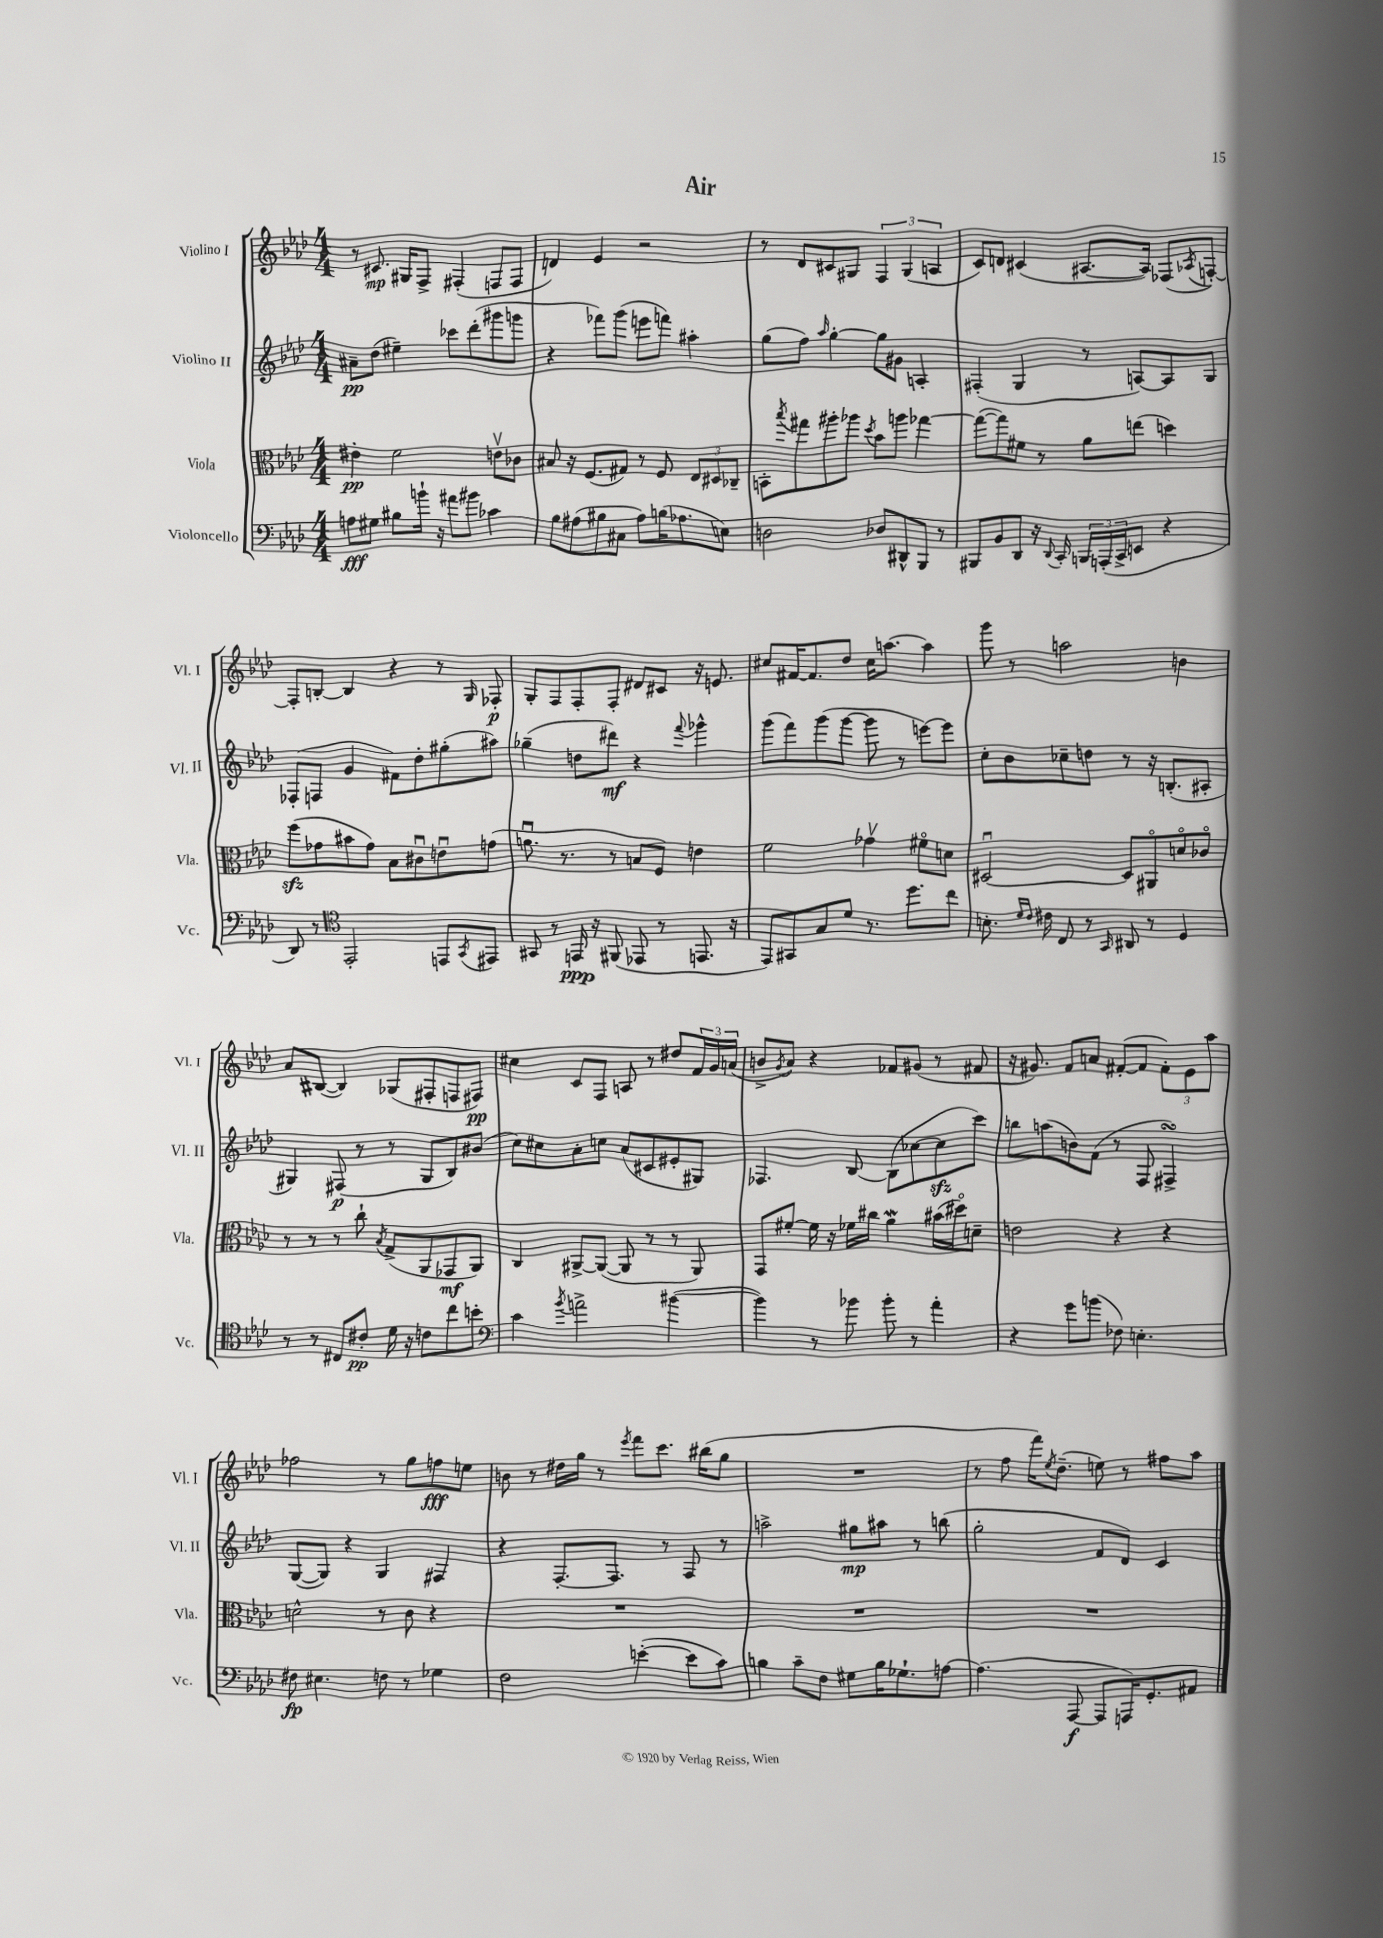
\header { title = "Air" }
<<
\new StaffGroup <<
\new Staff = "s0" \with { instrumentName = "Violino I" shortInstrumentName = "Vl. I" } {
    \clef treble \key aes \major \numericTimeSignature \time 4/4
    r8 cis'8.\mp gis16 f8-> fis4-.( f8 f8 |
    d'4) ees'4 r2 |
    r8 des'8 cis'8 gis8 \tuplet 3/2 { f4 gis4( a4 } |
    c'8) d'8 cis'4( ais8.~ ais16) fes8( \acciaccatura { aes8 } f8~-.) |
    f8-. b8~-. b4 r4 r8 \grace { g16 } fes8-.\p |
    g8-. f8 f8-. f8-. dis'8 cis'8 r16 e'8. |
    cis''8 fis'16~ fis'8. des''8 cis''16 a''8.~ a''4 |
    g'''8 r8 a''2 b'4 |
    aes'8 bis8~( bis4) ges8( fis8-. f8 fis8\pp) |
    cis''4 c'8 f8 a8 r8 dis''8 \tuplet 3/2 { f'16 g'16 a'16( } |
    b'8-> \acciaccatura { g'8 } aes'8) r4 fes'8 gis'8( r8 fis'8 |
    r16 gis'8.) f'8 a'8 fis'8~-.( fis'8 \tuplet 3/2 { fis'8-.) ees'8 aes''8 } |
    fes''2 r8 g''8 f''8\fff e''8 |
    b'8 r8 dis''16 g''16 r8 \acciaccatura { ees'''8 } f'''8 c'''8. bis''16( g''8 |
    R1 |
    r8 f''8 f'''16) \acciaccatura { ees''8 } des''8.--( e''8) r8 fis''8 aes''8 \bar "|." |
}
\new Staff = "s1" \with { instrumentName = "Violino II" shortInstrumentName = "Vl. II" } {
    \clef treble \key aes \major \numericTimeSignature \time 4/4
    ais'8--\pp des''8( eis''4--) ces'''8 des'''8-.( gis'''8 g'''8 |
    r4 fes'''8) g'''8( e'''8 f'''8) ais''4-. |
    g''8( f''8) \grace { aes''16 } g''4~-. g''8 gis'8 a4-. |
    fis4-.( g4 r8 a8~) a8 g8 |
    fes8-.( f8 g'4 fis'8) des''8-. gis''8-.( ais''8) |
    ges''4--( d''8 dis'''8\mf) r4 \appoggiatura { f'''8 } ges'''4-^ |
    g'''8( f'''8) g'''8( g'''8~ g'''8 r8 e'''8~) e'''8 |
    c''8-. bes'8 ces''8-- d''8 r8 r16 b8.-.( ais8-. |
    gis4) fis8\p( r8 r8 gis8 bes8) bis'8( |
    c''8) cis''8 aes'8-. c''8 aes'8( cis'8 eis'8-. gis8) |
    fes4. bes8~ bes8( ces''8~ ces''8\sfz c'''8) |
    b''8 a''8( b'8) f'8( r8 f8 fis4->\turn) |
    g8~( g8) r4 g4 fis4 |
    r4 f8.~-. f8. r8 f8 r8 |
    a''2-> gis''8\mp ais''8 r8 b''8( |
    g''2-. f'8 des'8) c'4 \bar "|." |
}
\new Staff = "s2" \with { instrumentName = "Viola" shortInstrumentName = "Vla." } {
    \clef alto \key aes \major \numericTimeSignature \time 4/4
    eis'4-.\pp f'2 e'8\upbow ces'8 |
    bis8 r16 f8.( gis8) r8 f8 \tuplet 3/2 { ees8 dis8 ces8-- } |
    b,8-. \acciaccatura { bes''8 } gis''8 ais''8-. aes''8 \acciaccatura { des''8 } bes'8 a''8 ges''4~ |
    ges''8~( ges''8) fis'8 r8 aes'8 e''8( d''4) |
    f''8\sfz( ges'8 bis'8 ges'8) bes8 cis'8\downbow e'8\downbow g'8( |
    a'8.\downbow r8. r8 b8 f8) e'4 |
    f'2 ges'4\upbow fis'8\flageolet d'8 |
    dis2~\downbow dis8 ais,8\flageolet d'8\flageolet ces'8\flageolet |
    r8 r8 r8 c''8-! \acciaccatura { bes8 } g8->( aes,8 ges,8\mf aes,8) |
    c4 ais,8~-> ais,8~( ais,8 r8 r8 ais,8) |
    g,8 fis'8~-. fis'16 r16 fes'16 cis''16 aes'4\mordent bis'16( dis''16\flageolet) d'8-- |
    e'2 r4 r4 |
    d'2-^ r8 c'8 r4 |
    R1 |
    R1 |
    R1 \bar "|." |
}
\new Staff = "s3" \with { instrumentName = "Violoncello" shortInstrumentName = "Vc." } {
    \clef bass \key aes \major \numericTimeSignature \time 4/4
    a8\fff gis8 bis8 b'16-! r16 ais'8 bis'8 ces'4 |
    bes8 ais8( bis8 cis8 ais8) b16( aes8. e8) |
    d2 des8 dis,8-^ bes,,8 r8 |
    bis,,8 bes,8 des,8 r16 \appoggiatura { des,8 } c,16-. \tuplet 3/2 { b,,16 a,,16-.( c,16-> } e,8 r4 |
    des,8) r8 \clef tenor ees,2-. e,8 \acciaccatura { g,8 } eis,8 |
    gis,8 r8 e,16\ppp r16 fis,8( ees,8 r8 e,8. r16 |
    ees,8) gis,8 g8 des'8 r8. des''8. c''8 |
    b8.-. \grace { des'16 c'16 } cis'16 c8 r8 \grace { g,16 } ais,8 r8 des4 |
    r8 r8 cis8 cis'8-.\pp des'16 r16 c'8 c''8 b'8-. |
    \clef bass c'4 \acciaccatura { bes'8 } a'2-> bis'4~( |
    bis'4) r8 bes'8 bes'8-. r8 aes'4-. |
    r4 g'8 b'8( fes8) e4.-. |
    fis8\fp eis4. f8 r8 ges4 |
    f2 e'4~-.( e'8 c'8) |
    b4 c'8-- f8 gis8 b16 ges8.-! a8~ |
    a4.( aes,,8~\f aes,,8 a,,16) g,8.-. ais,8 \bar "|." |
}
>>
>>
\layout { \context { \Score \remove "Bar_number_engraver" } }
